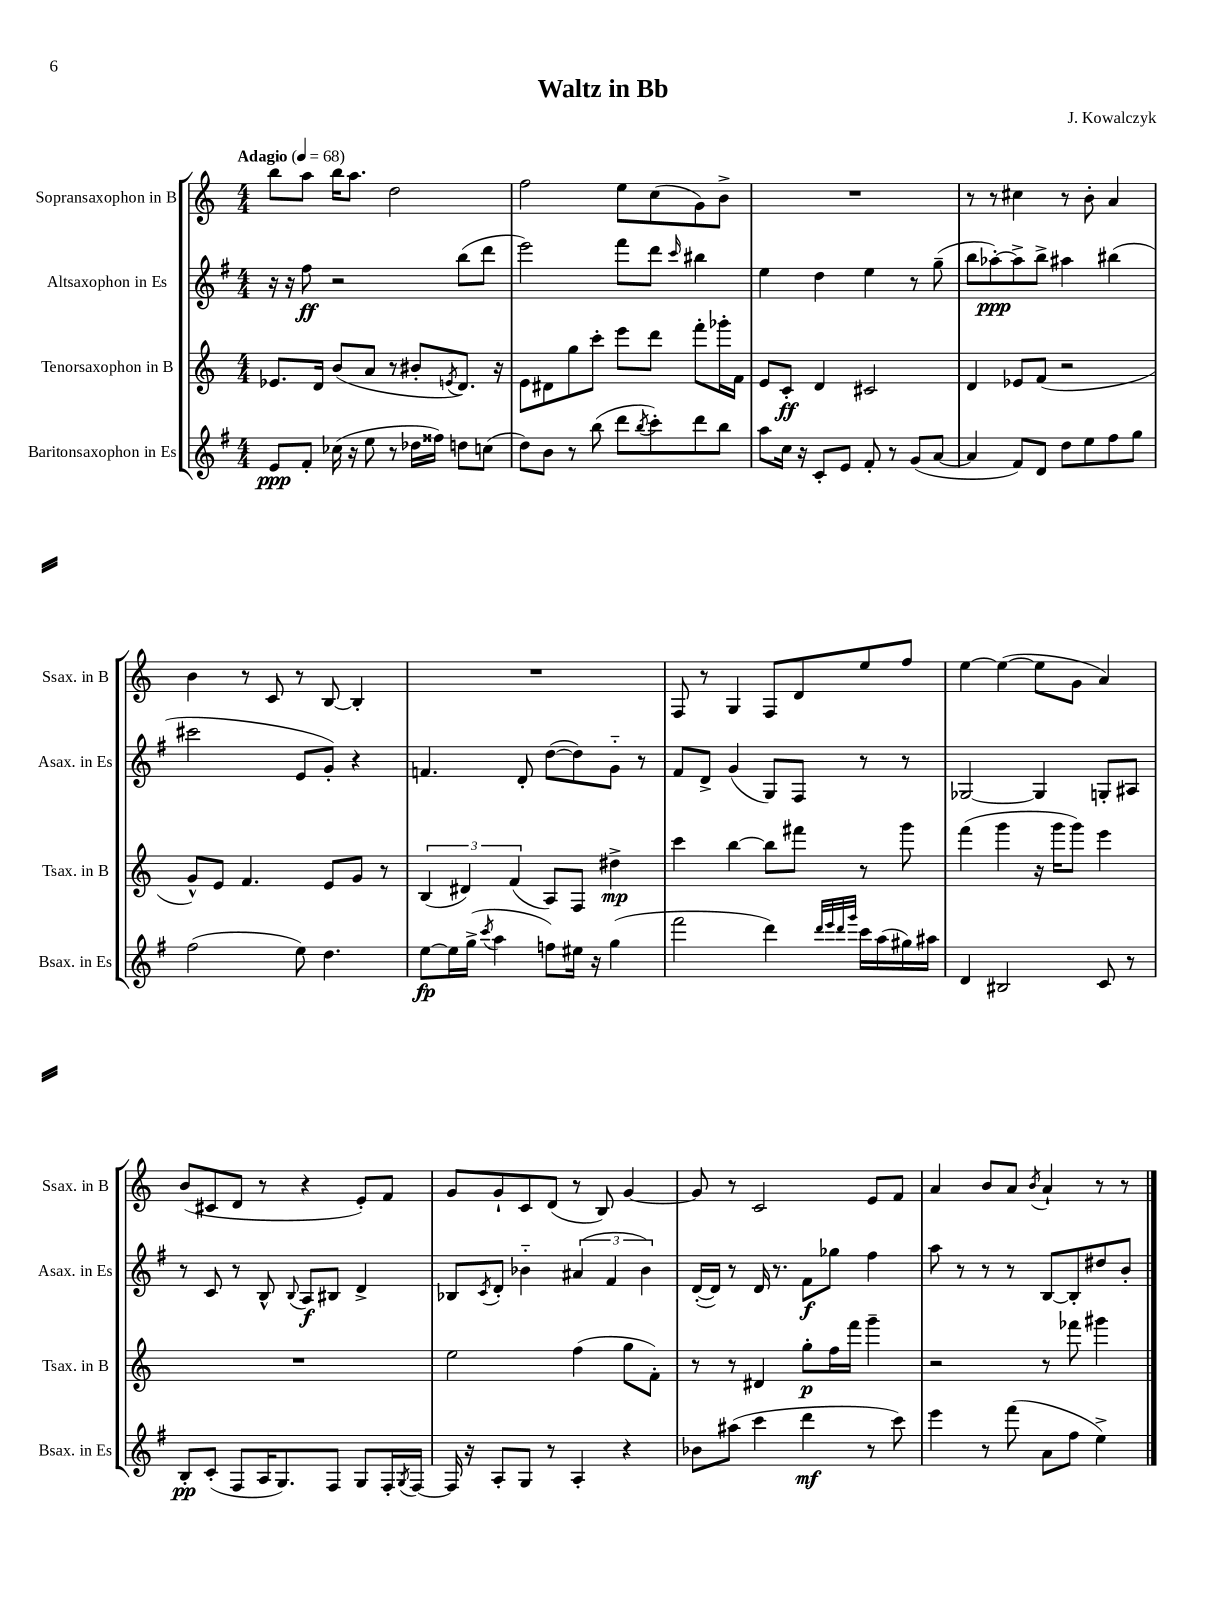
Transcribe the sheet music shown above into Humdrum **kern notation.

**kern	**kern	**kern	**kern
*staff4	*staff3	*staff2	*staff1
*clefG2	*clefG2	*clefG2	*clefG2
*k[f#]	*k[]	*k[f#]	*k[]
*M4/4	*M4/4	*M4/4	*M4/4
*MM68	*MM68	*MM68	*MM68
8e/L	8.e-/L	16r	8bb\L
.	.	16r	.
8f#'/J	.	8ff#\	8aa\J
.	16d/Jk	.	.
(16cc-\	(8b/L	2r	16bb\LK
16r	.	.	8.aa\J
8ee\	8a/J	.	.
8r	8r	.	2dd\
16dd-\LL	8b#'/L	.	.
16ff##\JJ)	.	.	.
.	8qe/	.	.
8dd\L	8.d/J)	(8bb\L	.
(8cc\J	.	8ddd\J	.
.	16r	.	.
=	=	=	=
8dd\L)	8e\L	2eee\)	2ff\
8b\J	8d#\	.	.
8r	8gg\	.	.
(8bb\	8ccc'\J	.	.
8ddd\L	8eee\L	8fff#\L	8ee\L
8qbb/	.	.	.
8ccc'\)	8ddd\J	8ddd\J	(8cc\
.	.	16qqccc/	.
8ddd\	8fff'\L	4bb#\	8g\)
8bb\J	16ggg-'\L	.	8b^\J
.	16f\JJ	.	.
=	=	=	=
8aa\L	8e/L	4ee\	1r
16cc\Jk	8c'/J	.	.
16r	.	.	.
8c'/L	4d/	4dd\	.
8e/J	.	.	.
8f#'/	2c#/	4ee\	.
8r	.	.	.
(8g/L	.	8r	.
[8a/J	.	(8gg~\	.
=	=	=	=
4a/]	4d/	8bb\L	8r
.	.	[8aa-'\)	8r
8f#/L)	8e-/L	8aa-^\]	4cc#\
8d/J	(8f/J	8bb^\J	.
8dd\L	2r	4aa#\	8r
8ee\	.	.	8b'\
8ff#\	.	(4bb#\	4a/
8gg\J	.	.	.
=	=	=	=
(2ff#\	8g^^/L)	2ccc#\	4b\
.	8e/J	.	.
.	4.f/	.	8r
.	.	.	8c/
8ee\)	.	8e/L	8r
4.dd\	8e/L	8g'/J)	[8B/
.	8g/J	4r	4B'/]
.	8r	.	.
=	=	=	=
[8ee\L	(6B/	4.f/	1r
16ee\]L	.	.	.
.	6d#/)	.	.
(16gg^\JJ	.	.	.
8qccc/	.	.	.
4aa\	.	.	.
.	(6f/	.	.
.	.	8d'/	.
8ff\L)	8A/L)	([8dd\L	.
16ee#\Jk	8F/J	8dd\])	.
16r	.	.	.
(4gg\	4dd#^\	8g'~\J	.
.	.	8r	.
=	=	=	=
2fff#\	4ccc\	8f#/L	8F/
.	.	8d^/J	8r
.	[4bb\	(4g/	4G/
4ddd\)	8bb\]L	8G/L)	8F/L
.	8fff#\J	8F#/J	8d/
32qqddd/LLL	.	.	.
32qqeee/	.	.	.
32qqddd/	.	.	.
32qqggg/JJJ	.	.	.
16ccc\LL	8r	8r	8ee/
(16aa\	.	.	.
16gg#\)	8ggg\	8r	8ff/J
16aa#\JJ	.	.	.
=	=	=	=
4d/	(4fff\	[2G-/	[4ee\
2B#/	4ggg\	.	(4ee\_
.	16r	4G-/]	8ee\]L
.	16ggg\LK	.	.
.	8ggg\J)	.	8g\J
8c/	4eee\	8G'/L	4a/)
8r	.	8A#/J	.
=	=	=	=
8B'/L	1r	8r	(8b/L
(8c'/J	.	8c/	8c#/
8F#/L	.	8r	8d/J
16A/K	.	8B^^/	8r
8.G/)	.	.	.
.	.	8qqB/	.
.	.	8A/L	4r
8F#/J	.	8B#/J	.
8G/L	.	4d^/	8e'/L)
16F#'/L	.	.	8f/J
8qG/	.	.	.
[16F#/JJ	.	.	.
=	=	=	=
16F#/]	2ee\	8B-/L	8g/L
16r	.	.	.
.	.	8qc/	.
8A'/L	.	8d'/J	8g`/
8G/J	.	4b-'~\	8c/
8r	.	.	(8d/J
4A'/	(4ff\	(6a#/	8r
.	.	.	8B/)
.	.	6f#/	.
4r	8gg\L	.	[4g/
.	.	6b-\)	.
.	8f'\J)	.	.
=	=	=	=
8b-\L	8r	([16d'/LL	8g/]
.	.	16d/]JJ)	.
(8aa#\J	8r	8r	8r
4ccc\	4d#/	16d/	2c/
.	.	8.r	.
4ddd\	8gg'\L	8f#\L	.
.	16ff\L	8gg-\J	.
.	16fff\JJ	.	.
8r	4ggg~\	4ff#\	8e/L
8ccc\)	.	.	8f/J
=	=	=	=
4eee\	2r	8aa\	4a/
.	.	8r	.
8r	.	8r	8b/L
(8fff#\	.	8r	8a/J
.	.	.	8qb/
8a\L	8r	[8B/L	4a`/
8ff#\J	8fff-\	8B'/]	.
4ee^\)	4ggg#\	8dd#/	8r
.	.	8b'/J	8r
==	==	==	==
*-	*-	*-	*-
